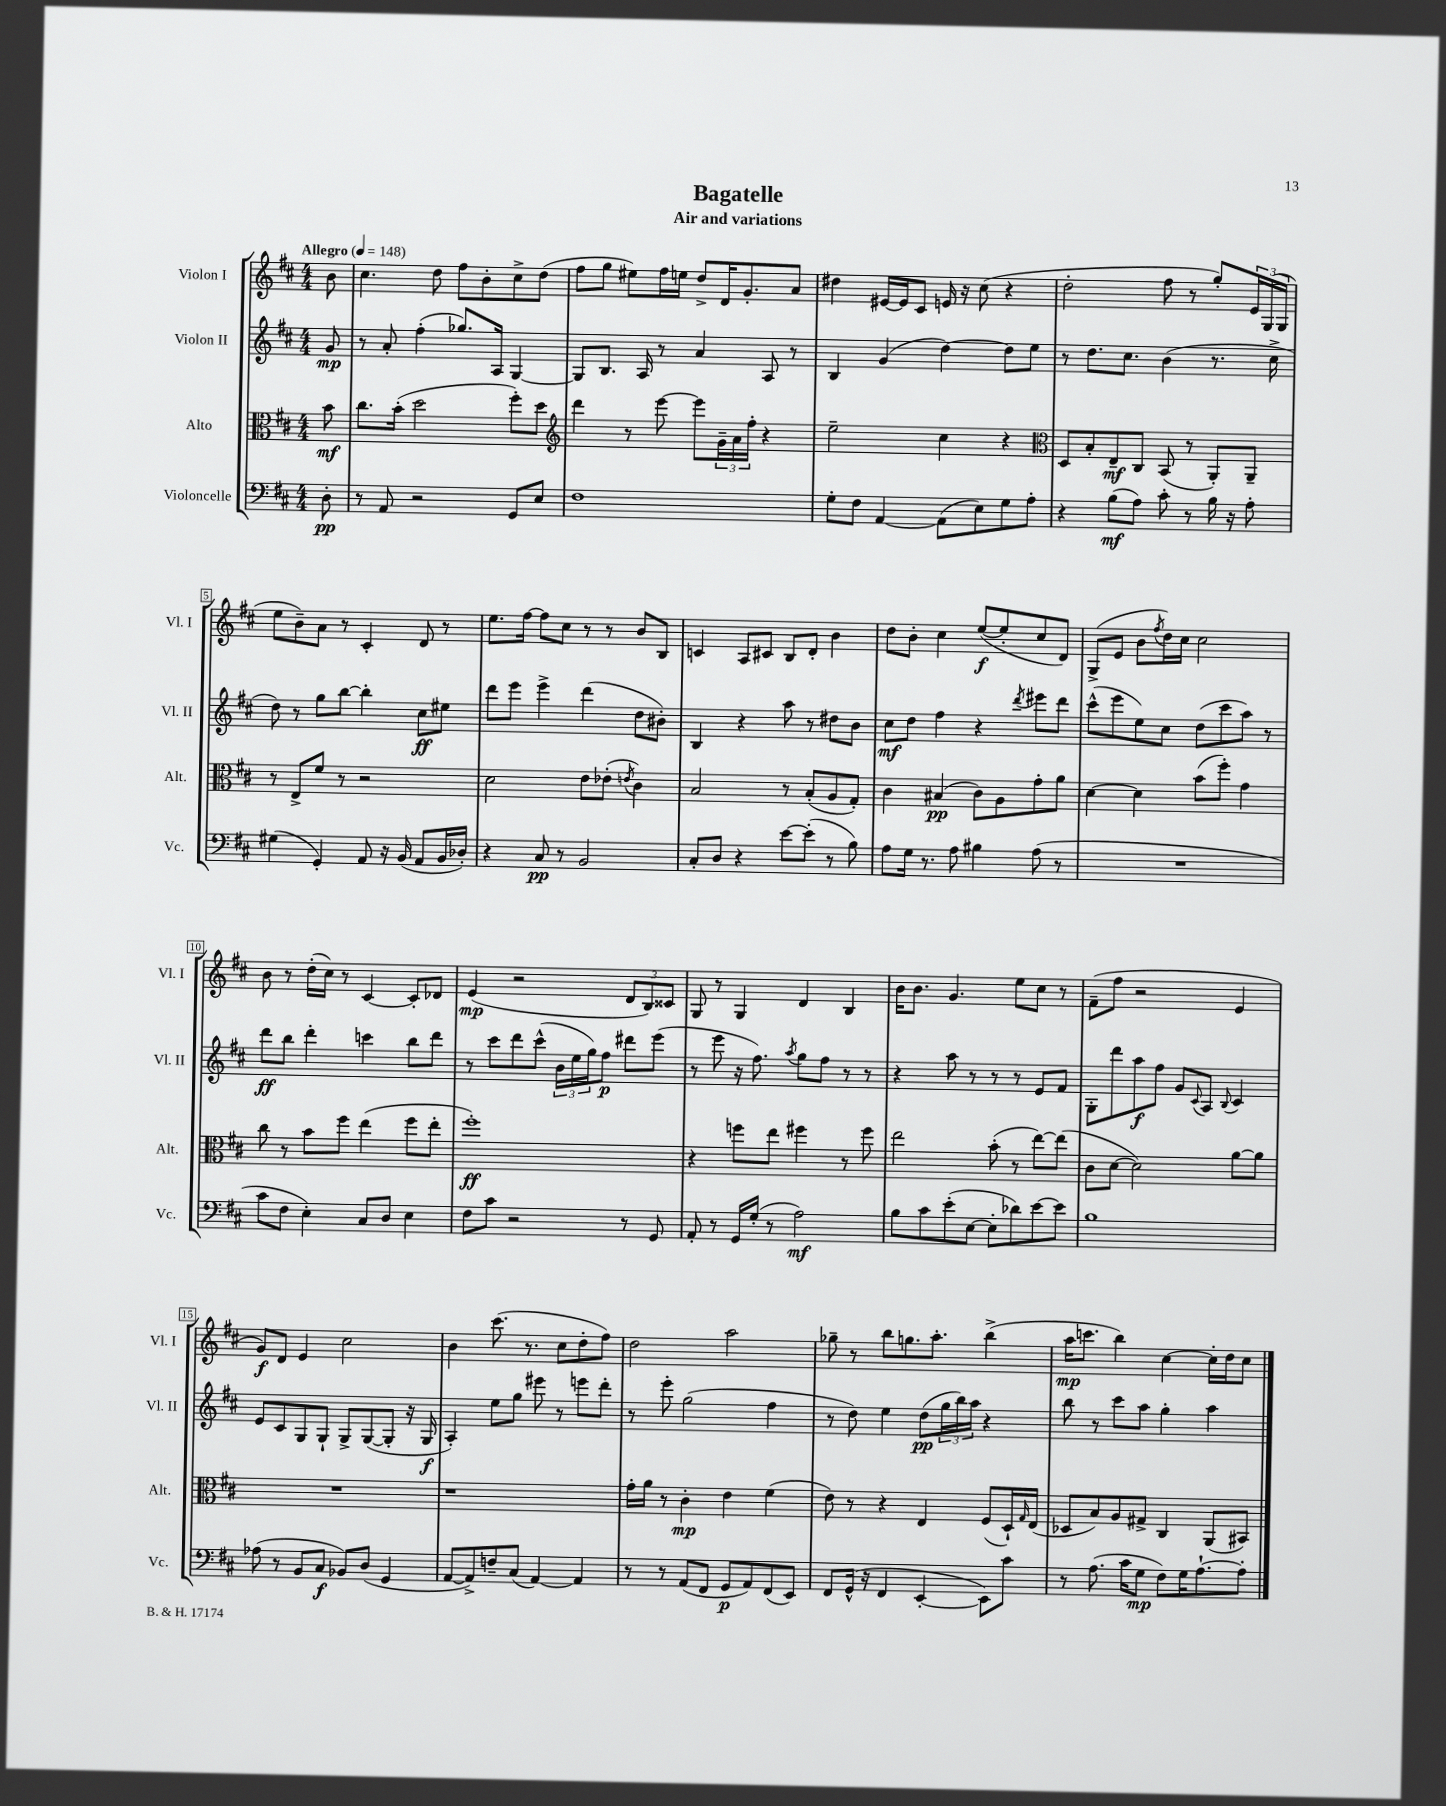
\header { title = "Bagatelle" subtitle = "Air and variations" }
<<
\new StaffGroup <<
\new Staff = "s0" \with { instrumentName = "Violon I" shortInstrumentName = "Vl. I" } {
    \clef treble \key d \major \numericTimeSignature \time 4/4 \partial 8 \tempo "Allegro" 4 = 148
    b'8 |
    cis''4. d''8 fis''8 b'8-. cis''8-> d''8( |
    fis''8 g''8 eis''8) fis''16 e''16 d''8-> d'16 g'8.-. a'8 |
    dis''4 eis'16~ eis'16 cis'8 e'16 r16 cis''8( r4 |
    d''2-. fis''8 r8 g''8-.) \tuplet 3/2 { e'16 g16( g16 } |
    e''8 b'8--) a'8 r8 cis'4-. d'8 r8 |
    e''8. fis''16~ fis''8 cis''8 r8 r8 b'8 b8 |
    c'4 a8 cis'8 b8 d'8-. b'4 |
    d''8 b'8-. cis''4 e''8~\f( e''8-. cis''8 d'8) |
    g8->( e'8 b'8 \acciaccatura { fis''8 } d''16) cis''16 cis''2 |
    b'8 r8 d''16-.( cis''16) r8 cis'4~ cis'8-. des'8 |
    e'4\mp( r2 \tuplet 3/2 { d'8 b8) cisis'8 } |
    g8 r8 g4 d'4 b4 |
    b'16 b'8. g'4. e''8 cis''8 r8 |
    fis'8--( fis''8 r2 e'4 |
    g'8\f) d'8 e'4 cis''2 |
    b'4 cis'''8.( r8. cis''8 d''8-. fis''8) |
    d''2 a''2 |
    ges''8-- r8 b''8 g''8. a''8.-. b''4->( |
    a''16\mp c'''8. b''4) cis''4~ cis''16-. d''16 cis''8 \bar "|." |
}
\new Staff = "s1" \with { instrumentName = "Violon II" shortInstrumentName = "Vl. II" } {
    \clef treble \key d \major \numericTimeSignature \time 4/4 \partial 8
    g'8\mp |
    r8 a'8-. fis''4-.( ges''8.) a16 g4~ |
    g8 b8. a16 r8 a'4 a8 r8 |
    b4 g'4( d''4~) d''8 e''8 |
    r8 d''8. cis''8. b'4( r8. cis''16-> |
    d''8) r8 g''8 b''8~ b''4-. cis''8\ff eis''8 |
    d'''8 e'''8 e'''4-> d'''4( d''8 bis'8-.) |
    b4 r4 a''8 r8 dis''8 b'8 |
    cis''8\mf d''8 fis''4 r4 \acciaccatura { d'''8 } eis'''8 d'''8 |
    cis'''8-^( e'''8 e''8) cis''8 d''8( cis'''8 a''8) r8 |
    d'''8\ff b''8 d'''4-. c'''4 b''8 d'''8 |
    r8 cis'''8 d'''8 cis'''8-^( \tuplet 3/2 { b'16 e''16 g''16) } fis''8\p dis'''8 e'''8( |
    r8 e'''8 r16 fis''8.) \acciaccatura { a''8 } g''8 fis''8 r8 r8 |
    r4 a''8 r8 r8 r8 e'8 fis'8 |
    g8-. d'''8 a''8\f fis''8 g'8 \appoggiatura { cis'8 } a8 \appoggiatura { b8 } cis'4 |
    e'8 cis'8 g8 g8-! g8-> g8~( g8-. r16 g16\f |
    a4-.) e''8 g''8 eis'''8 r8 e'''8 d'''8-. |
    r8 e'''8-. g''2( fis''4 |
    r8 d''8) e''4 d''8\pp( \tuplet 3/2 { g''16 b''16) a''16 } r4 |
    b''8 r8 cis'''8 a''8 g''4-. a''4 \bar "|." |
}
\new Staff = "s2" \with { instrumentName = "Alto" shortInstrumentName = "Alt." } {
    \clef alto \key d \major \numericTimeSignature \time 4/4 \partial 8
    b'8\mf |
    cis''8. b'16-.( d''2 fis''8-.) d''8 |
    \clef treble d'''4 r8 e'''8~ e'''8 \tuplet 3/2 { g'16-- a'16 fis''16-. } r4 |
    e''2-- cis''4 r4 |
    \clef alto d8 b8-. e8--\mf cis8 b,8( r8 a,8-.) a,8-- |
    r8 e8-> fis'8 r8 r2 |
    d'2 e'8 ees'8-.( \acciaccatura { e'8 } cis'4) |
    b2 r8 b8-.( a8 g8-.) |
    cis'4 bis4\pp( cis'8) a8 g'8-. a'8 |
    d'4~ d'4 b'8( fis''8-.) g'4 |
    cis''8 r8 b'8 fis''8 e''4( fis''8 e''8-. |
    fis''1-.\ff) |
    r4 f''8 e''8 fis''4 r8 fis''8 |
    e''2 b'8-.( r8 e''8~) e''8( |
    cis'8 d'8~ d'2) a'8~ a'8 |
    R1 |
    r1 |
    g'16-. a'16 r8 cis'4-.\mp e'4 fis'4( |
    e'8) r8 r4 e4 fis8( d16-!) \grace { g16 } e16( |
    des8 b8) a8 gis8-> cis4 a,8( bis,8) \bar "|." |
}
\new Staff = "s3" \with { instrumentName = "Violoncelle" shortInstrumentName = "Vc." } {
    \clef bass \key d \major \numericTimeSignature \time 4/4 \partial 8
    d8-.\pp |
    r8 a,8 r2 g,8 e8 |
    fis1 |
    g8-. fis8 a,4~ a,8( e8) g8 a8-. |
    r4 b8\mf( a8) cis'8-. r8 b16 r16 a8-. |
    gis4( g,4-.) a,8 r16 b,16( a,8 b,16 des16-.) |
    r4 cis8\pp r8 b,2 |
    cis8-. d8 r4 e'8~ e'8-.( r8 b8) |
    a8 g16 r8. a8 bis4 a8( r8 |
    R1 |
    cis'8 fis8 e4-.) cis8 d8 e4 |
    fis8 cis'8 r2 r8 g,8 |
    a,8-. r8 g,16 g16-.( r8 a2\mf) |
    b8 cis'8 e'8-.( e8~ e8-. des'8) e'8~ e'8 |
    b1 |
    aes8( r8 b,8 cis8\f bes,8) d8( g,4 |
    a,8~ a,8->) f8-- cis8( a,4~) a,4 |
    r8 r8 a,8( fis,8 g,8\p a,8) fis,8( e,8) |
    fis,8 g,16-^( r16 fis,4 e,4~-. e,8) cis'8 |
    r8 a8.( cis'16 g8\mp fis8) g16 a8.~-! a8-. \bar "|." |
}
>>
>>
\layout { \context { \Score \override BarNumber.stencil = #(make-stencil-boxer 0.1 0.3 ly:text-interface::print) } }
